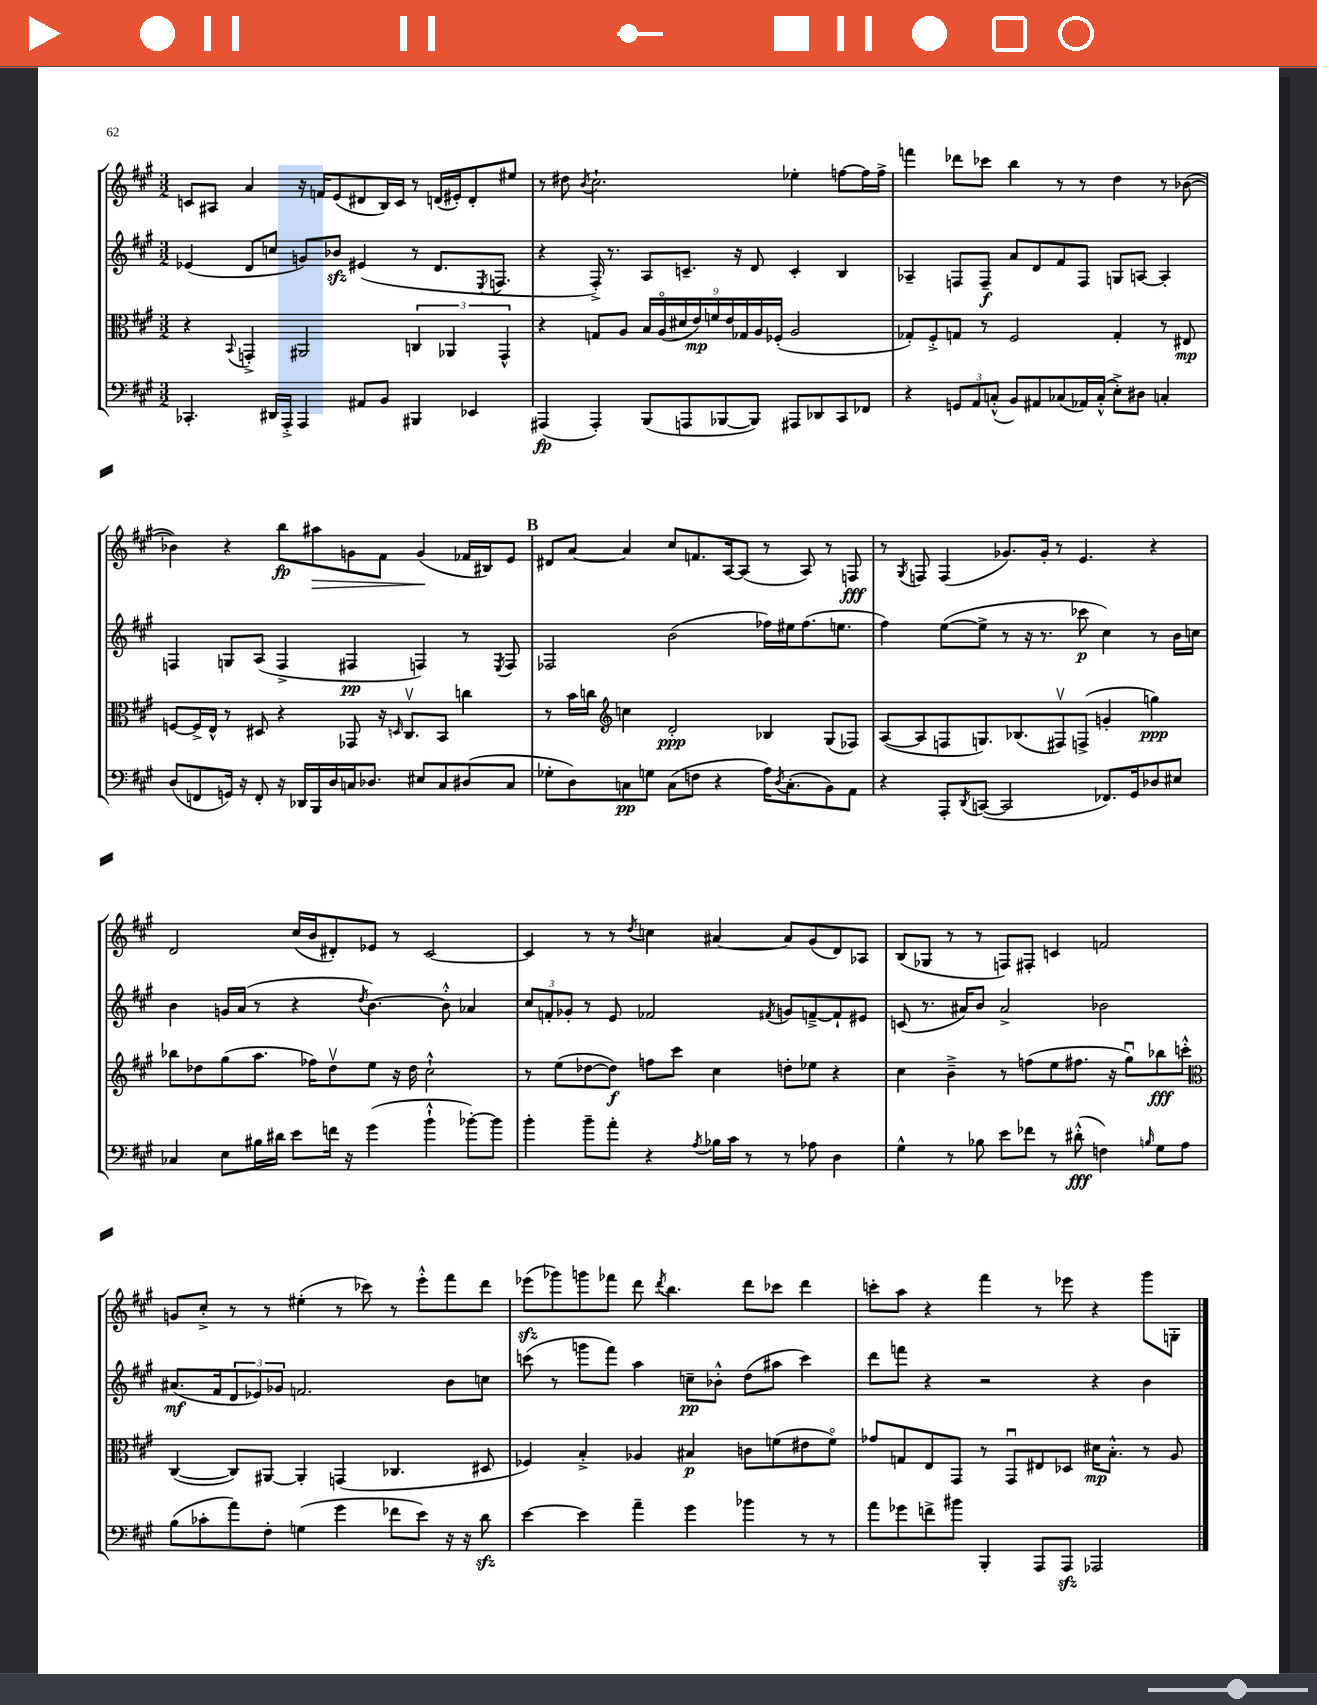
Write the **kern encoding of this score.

**kern	**kern	**kern	**kern
*staff4	*staff3	*staff2	*staff1
*clefF4	*clefC3	*clefG2	*clefG2
*k[f#c#g#]	*k[f#c#g#]	*k[f#c#g#]	*k[f#c#g#]
*M3/2	*M3/2	*M3/2	*M3/2
4.CC-'/	4r	(4e-/	8c/L
.	.	.	8A#/J
.	8qqBB/	.	.
.	4GG'^/	8d/L	4a/
16DD#/LL	.	8cc/J	.
16AAA'^/JJ	.	.	.
4AAA/	2AA#/	8g/L)	16r
.	.	.	16f/LK
.	.	8b-/J	(8e/
8AA#/L	.	(4e#/	8d#/
8BB/J	.	.	16B/L)
.	.	.	16c/JJ
4BBB#/	6C/	8r	8r
.	.	8.d/L	(16d/LL
.	6AA-/	.	.
.	.	.	16e#'/J)
4EE-/	.	.	8d'/
.	.	8qE/	.
.	.	8.F/J	.
.	6GG^^/	.	.
.	.	.	8ee#/J
=	=	=	=
(4AAA#/	4r	4r	8r
.	.	.	8dd#\
.	.	.	8qb/
4AAA#'/)	8G/L	16F#'^/)	2.cc#`\
.	.	8.r	.
.	8A/J	.	.
(8BBB/L	18B/LL	8A/L	.
.	(18Ao/	.	.
.	18d#/	.	.
8AAA/	.	8.c~/J	.
.	18e/)	.	.
.	18f/	.	.
[8BBB-/	.	.	.
.	18e/	.	.
.	.	16r	.
.	18G-/	.	.
8BBB-/]J)	.	8d/	.
.	18A/	.	.
.	(18F-'/JJ	.	.
8AAA#/L	2A/	4c'/	4ee-'\
8DD-/	.	.	.
8CC#/	.	4B/	[8ff\L
8FF-/J	.	.	16ff\]L
.	.	.	16ff^\JJ
=	=	=	=
4r	8G-'/L)	4A-~/	4fff\
.	8F#'^/	.	.
12GG/L	8G/J	8F/L	8ddd-\L
12AA/	.	.	.
.	8r	8F~/J	8ccc-\J
(12C'^^/J	.	.	.
8BB/L)	2F#/	8a/L	4bb\
8AA#/	.	8d/	.
(8C-/	.	8f#/	8r
16AA-/L)	.	8F/J	8r
(16C-'^^/JJ	.	.	.
8E'^\L)	4G'/	8G/L	4dd\
8D#\J	.	[8A/J	.
4C'/	8r	4A'/]	8r
.	8E#/	.	([8b-\
=	=	=	=
(8D/L	[8F/L	4F/	4b-\])
8FF/	16F^/]L	.	.
.	16E^^/JJ	.	.
16GG/Jk)	8r	8G/L	4r
16r	.	.	.
8FF'/	8D#/	(8A/J	.
16r	4r	4F^/	8bb\L
16DD-/LL	.	.	.
16BBB/	.	.	8aa#\
16D/	.	.	.
16C/J	8GG-/	4F#/	8g\
8.D-/J	.	.	.
.	16r	.	8f#\J
.	16qqD/	.	.
.	8.C#v/L	.	.
8E#/L	.	4F/)	(4g/
8C/	8BB/J	.	.
(8D#/	4cc\	8r	16f-/LL
.	.	.	16B#/J)
.	.	8qE/	.
8C/J	.	8F/	8e/J
=	=	=	=
8G-'\L	8r	2F-/	8d#/L
8D\)	16b\LL	.	[8a/J
.	16cc\JJ	.	.
*	*clefG2	*	*
8C\	4cc\	.	4a/]
8G\J	.	.	.
(8C\L	2d'/	(2b\	8cc#/L
8F\J	.	.	8.f/
4r	.	.	.
.	.	.	[16A/k
.	.	.	(8A/]J
16A\LK)	4B-/	16ff-\LL)	8r
8qD/	.	.	.
(8.C'\	.	16ee#\J	.
.	.	(8.ff-\	8A/)
8BB\)	(8G#/L	.	8r
.	.	8.ee\J	.
8AA\J	8F-/J)	.	8F/
=	=	=	=
4r	([8A/L	4ff#\)	8r
.	.	.	8qG#/
.	8A/]	.	8F/
8AAA'/L	8F/	([8ee\L	(4F/
8qDD/	.	.	.
([8CC/J	8.G/)	8ee^\]J	.
2CC/]	.	8r	8.g-/L)
.	(8.B-/	.	.
.	.	16r	.
.	.	8.r	16g-'/Jk
.	8F#v/)	.	8r
.	(8F^/J	8ccc-\	4.e/
8.FF-/L)	4g'/	4cc#\)	.
16GG#/k	.	.	.
8D-/	4gg\)	8r	4r
8E#/J	.	16b\LL	.
.	.	16cc\JJ	.
=	=	=	=
4C-/	8bb-\L	4b\	2d/
.	8dd-\	.	.
8E\L	(8gg#\	16g/LL	.
.	.	(16a/JJ	.
16B#\L	8.aa\J	8r	.
16d#\JJ	.	.	.
8e\L	.	4r	(16cc#/LL
.	16ff-\LK)	.	16b/J
16f\Jk	8dd-v\	.	8d#'/)
16r	.	.	.
.	.	8qdd/	.
(4g#\	8ee\J	[4.b\)	8e-/J
.	16r	.	8r
.	16dd-\	.	.
4b`^^\	2cc#`^^\	.	[2c#/
.	.	8b'^^\]	.
[8b-'\L)	.	4a-/	.
8b-\]J	.	.	.
=	=	=	=
4b'\	8r	12cc#/L	4c#/]
.	.	12f'/	.
.	(8ee\L	.	.
.	.	12g-'/J	.
8b~\L	[8dd-\	8r	8r
8a'\J	8dd-\]J)	8e/	8r
.	.	.	8qdd/
4r	8ff\L	2f-/	4cc\
.	8ccc#\J	.	.
8qA/	.	.	.
16B-\LL	4cc#\	.	[4a#/
16c#\JJ	.	.	.
8r	.	.	.
.	.	8qf#/	.
8r	8dd'\L	8g/L	8a#/]L
8A-\	8ee-\J	[8f~^/	(8g#/
4D\	4r	8f`/]	8d/)
.	.	8e#/J	8A-/J
=	=	=	=
4G#^^\	4cc#\	(8c/	(8B/L
.	.	8.r	8G-/J
8r	4b~^\	.	8r
.	.	16a#/LK)	.
8B-\	.	8b/J	8r
8e\L	8r	2a#^/	8F/L)
8f-\J	(8ff\L	.	8F#'/J
8r	8ee\	.	4c/
(8d#'^^\	8.ff#\J	.	.
4F\)	.	2b-\	2f/
.	16r	.	.
.	8gg#u\L)	.	.
16qqB/	.	.	.
8G#\L	8bb-\	.	.
8A\J	8ccc'^^\J	.	.
=	=	=	=
*	*clefC3	*	*
(8B\L	([4C#/	(8.a#/L	8g/L
8c-'\	.	.	8cc#'^/J
.	.	16f#/k	.
8a\)	8C#/]L)	12d/	8r
.	.	12e-/)	.
8F#'\J	[8AA#/J	.	8r
.	.	12g-/J	.
(4G\	4AA#'/]	2.f/	(4ee#'\
4g#\	(4GG/	.	8r
.	.	.	8ccc-\)
8f-\L	4.C-/	.	8r
8e\J)	.	.	8eee'^^\L
16r	.	8b\L	8fff#\
16r	.	.	.
8d\	8D#/	8cc\J	8ddd\J
=	=	=	=
[4e\	4F-/)	(8ccc\	(8eee-\L
.	.	8r	8ggg-\)
4e\]	4B'^/	8ggg\L	8ggg\
.	.	8fff#\J)	8fff-\J
4a~\	4A-/	4aa\	8ddd\
.	.	.	8qddd/
.	.	.	4.bb\
4g#\	4B#/	8cc~\L	.
.	.	8b-'^^\J	.
4b-\	8c\L	(8dd\L	8ddd\L
.	(8f\	8aa#\J	8ccc-\J
8r	8e#\	4ccc\)	4ddd\
8r	8fo\J)	.	.
=	=	=	=
8a\L	8g-/L	8ddd\L	8ccc'\L
8g-\	8G/	8fff\J	8aa\J
8f^\	8E/	4r	4r
8b#\J	8GG#/J	.	.
4BBB'/	8r	2r	4fff#\
.	8GG#u/L	.	.
8AAA/L	8E#/	.	8r
8AAA/J	8D-/J	.	8eee-\
2AAA-/	16d#\LK	4r	4r
.	8.B'^^\J	.	.
.	8r	4b\	8ggg#\L
.	8A/	.	8G'\J
==	==	==	==
*-	*-	*-	*-
